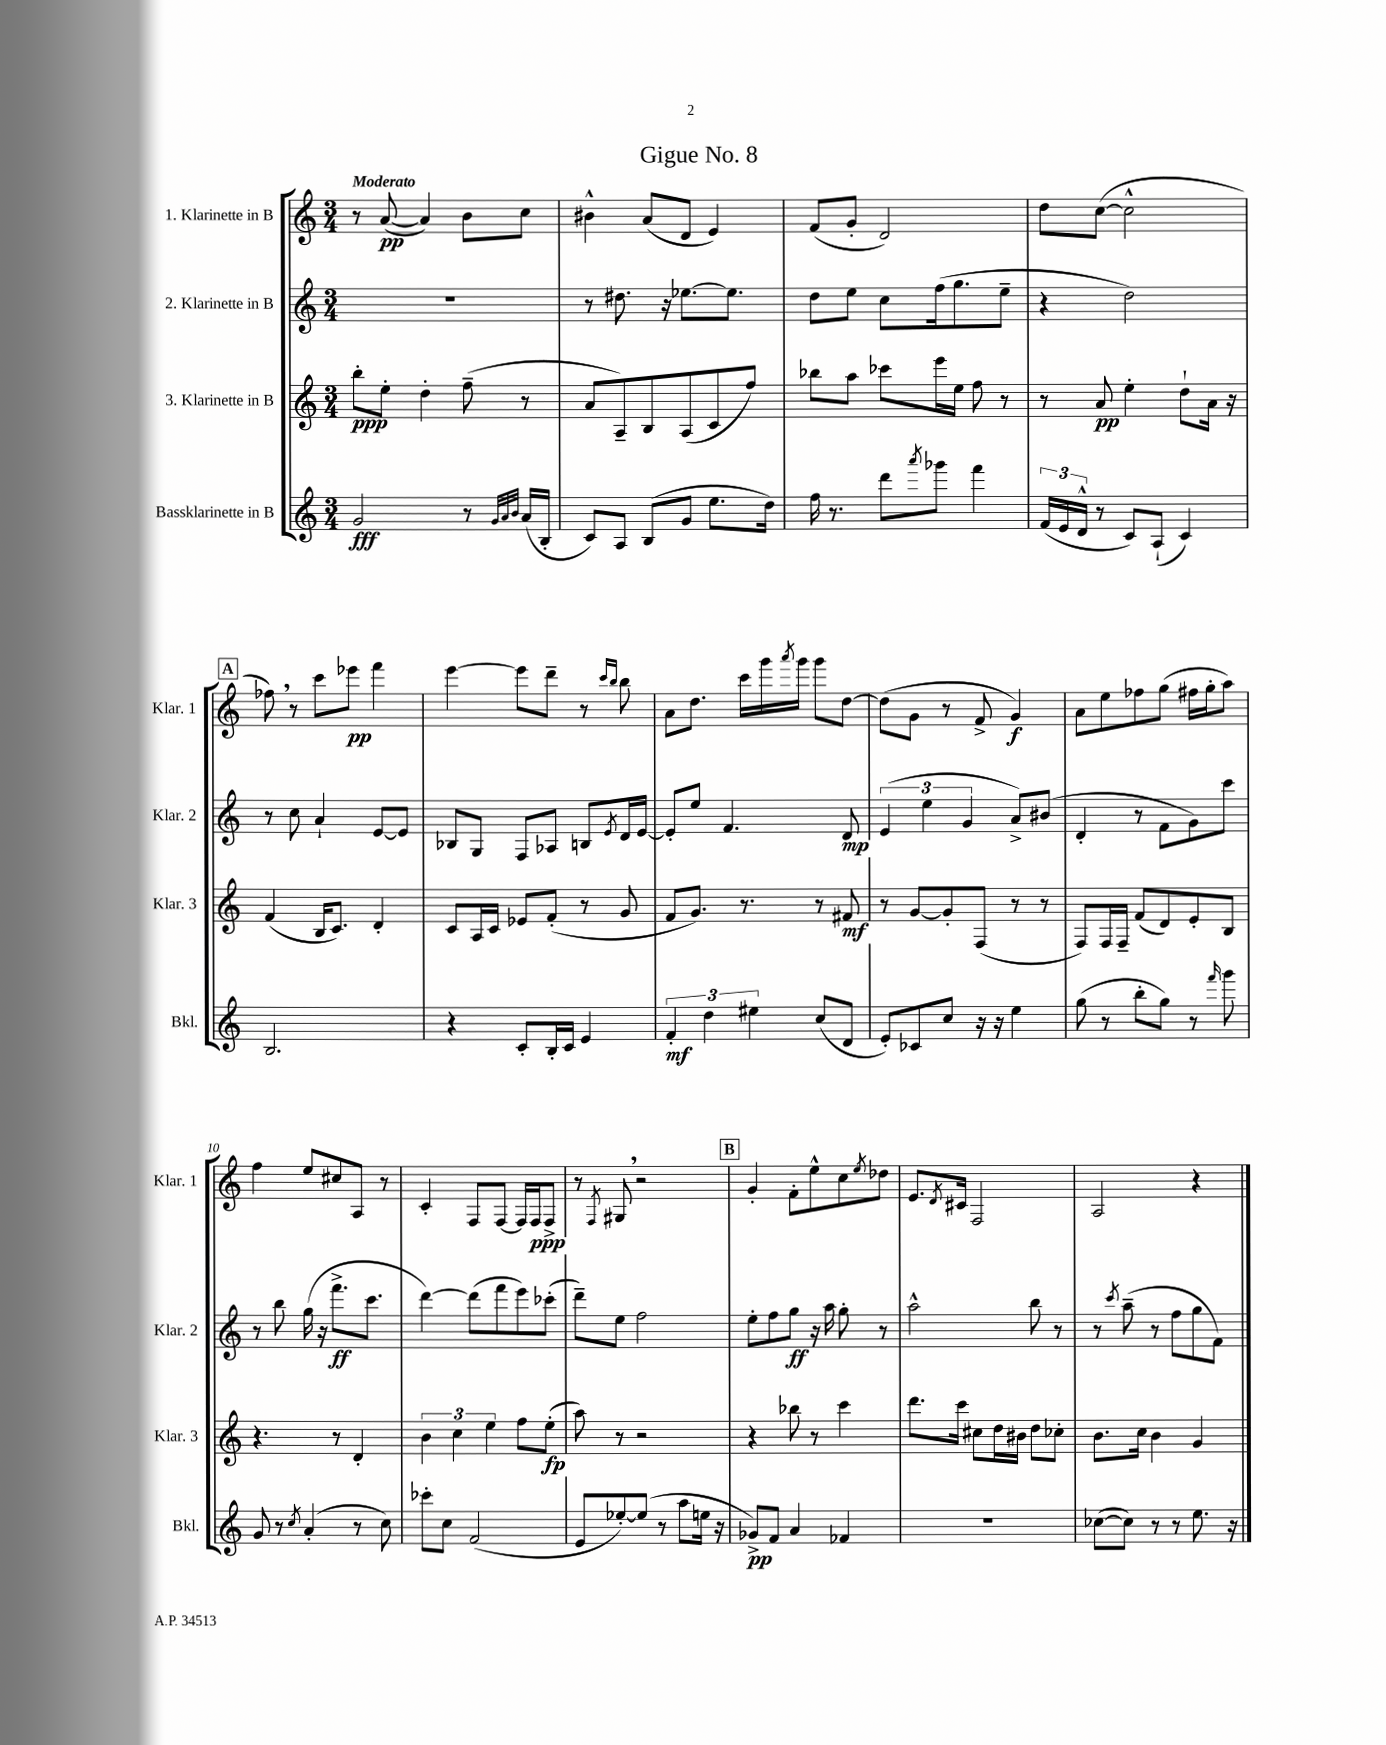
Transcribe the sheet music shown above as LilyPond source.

\header { title = "Gigue No. 8" }
<<
\new StaffGroup <<
\new Staff = "s0" \with { instrumentName = "1. Klarinette in B" shortInstrumentName = "Klar. 1" } {
    \clef treble \key c \major \numericTimeSignature \time 3/4 \tempo "Moderato"
    r8 a'8~\pp( a'4) b'8 c''8 |
    bis'4-^ a'8( d'8 e'4) |
    f'8( g'8-. d'2) |
    d''8 c''8~( c''2-^ |
    \mark \markup { \box "A" } fes''8) \breathe r8 c'''8 ees'''8\pp f'''4 |
    e'''4~ e'''8 d'''8-- r8 \grace { c'''16 b''16 } b''8 |
    a'8 d''8. c'''16 g'''16 \acciaccatura { a'''8 } g'''16 g'''8 d''8~ |
    d''8( g'8 r8 f'8-> g'4\f) |
    a'8 e''8 fes''8 g''8( fis''16 g''16-. a''8) |
    f''4 e''8 cis''8 a8 r8 |
    c'4-. f8 f8~ f16 f16\ppp f8-> |
    r8 \acciaccatura { f8 } gis8 \breathe r2 |
    \mark \markup { \box "B" } g'4-. f'8-. e''8-^ c''8 \acciaccatura { e''8 } des''8 |
    e'8. \acciaccatura { d'8 } cis'16 f2 |
    a2 r4 \bar "|." |
}
\new Staff = "s1" \with { instrumentName = "2. Klarinette in B" shortInstrumentName = "Klar. 2" } {
    \clef treble \key c \major \numericTimeSignature \time 3/4
    R2. |
    r8 dis''8. r16 ees''8.~ ees''8. |
    d''8 e''8 c''8 f''16( g''8. e''8-- |
    r4 d''2) |
    \mark \markup { \box "A" } r8 c''8 a'4-! e'8~ e'8 |
    bes8 g8 f8 aes8 b8 \acciaccatura { e'8 } d'16 e'16~ |
    e'8-. e''8 f'4. d'8\mp |
    \tuplet 3/2 { e'4( e''4 g'4 } a'8->) bis'8( |
    d'4-. r8 f'8 g'8) c'''8 |
    r8 b''8 g''16( r16 f'''8.->\ff c'''8. |
    d'''4~) d'''8( f'''8 e'''8) ces'''8-.( |
    d'''8--) e''8 f''2 |
    \mark \markup { \box "B" } e''8-. f''8 g''8\ff r16 a''16 g''8-. r8 |
    a''2-^ b''8 r8 |
    r8 \acciaccatura { c'''8 } a''8--( r8 f''8 g''8 f'8) \bar "|." |
}
\new Staff = "s2" \with { instrumentName = "3. Klarinette in B" shortInstrumentName = "Klar. 3" } {
    \clef treble \key c \major \numericTimeSignature \time 3/4
    b''8-.\ppp e''8-. d''4-. f''8--( r8 |
    a'8 a8--) b8 a8( c'8 f''8) |
    bes''8 a''8 ces'''8 e'''16 e''16 f''8 r8 |
    r8 a'8\pp e''4-. d''8-! a'16 r16 |
    \mark \markup { \box "A" } f'4( b16 c'8.) d'4-. |
    c'8 a16 c'16 ees'8 f'8-.( r8 g'8 |
    f'8 g'8.) r8. r8 fis'8\mf |
    r8 g'8~ g'8-. f8( r8 r8 |
    f8) f16 f16-- f'8( d'8) e'8-. b8 |
    r4. r8 d'4-. |
    \tuplet 3/2 { b'4 c''4 e''4 } f''8 e''8-.\fp( |
    a''8) r8 r2 |
    \mark \markup { \box "B" } r4 bes''8 r8 c'''4 |
    d'''8. c'''16 cis''8 d''16 bis'16 d''8 ces''8-. |
    b'8. c''16 b'4 g'4 \bar "|." |
}
\new Staff = "s3" \with { instrumentName = "Bassklarinette in B" shortInstrumentName = "Bkl." } {
    \clef treble \key c \major \numericTimeSignature \time 3/4
    g'2\fff r8 \grace { g'32 a'32 b'32 } a'16( b16-. |
    c'8) a8 b8( g'8 e''8. d''16) |
    f''16 r8. d'''8 \acciaccatura { a'''8 } ges'''8 f'''4 |
    \tuplet 3/2 { f'16( e'16 d'16-^ } r8 c'8) a8-!( c'4) |
    \mark \markup { \box "A" } b2. |
    r4 c'8-. b16-. c'16 e'4 |
    \tuplet 3/2 { f'4-.\mf d''4 eis''4 } c''8( d'8 |
    e'8-.) ces'8 c''8 r16 r16 e''4 |
    g''8( r8 b''8-. g''8) r8 \grace { f'''16 } g'''8 |
    g'8 r8 \acciaccatura { c''8 } a'4-.( r8 c''8) |
    ces'''8-. c''8 f'2( |
    e'8 ees''8~-.) ees''8( r8 a''8 e''16 r16 |
    \mark \markup { \box "B" } ges'8->\pp) f'8 a'4 fes'4 |
    R2. |
    ces''8~( ces''8) r8 r8 e''8. r16 \bar "|." |
}
>>
>>
